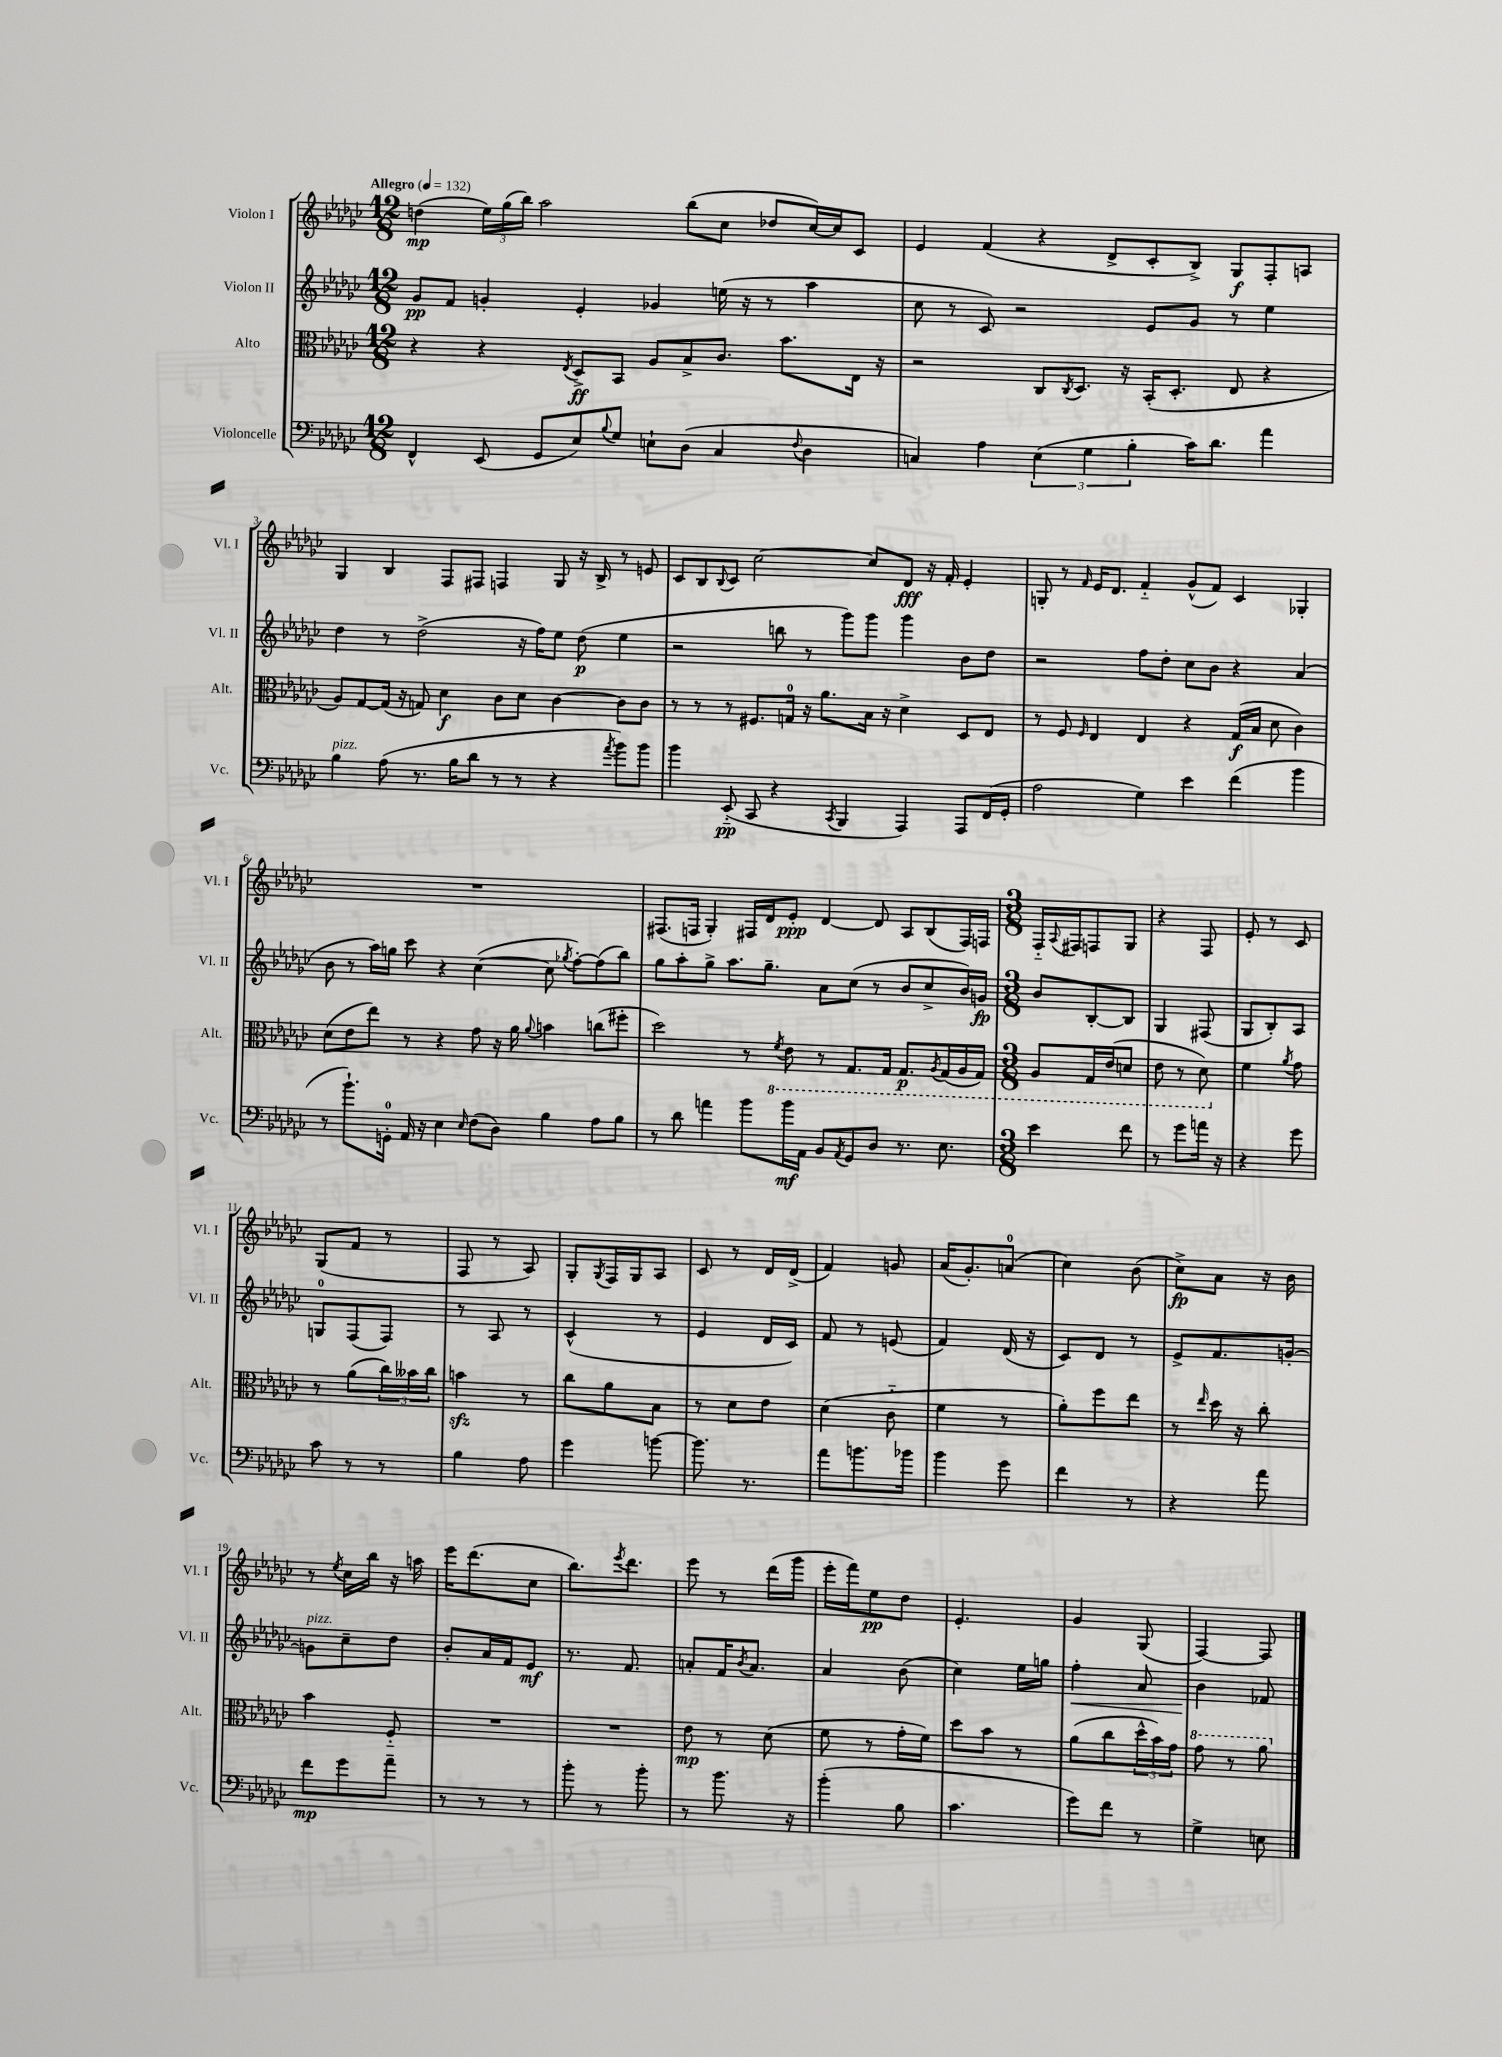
<<
\new StaffGroup <<
\new Staff = "s0" \with { instrumentName = "Violon I" shortInstrumentName = "Vl. I" } {
    \clef treble \key ges \major \numericTimeSignature \time 12/8 \tempo "Allegro" 4 = 132
    d''4\mp( \tuplet 3/2 { ees''16) ges''16( bes''16) } aes''2 bes''8( ces''8 des''8 ces''16~) ces''16 ces'8 |
    ees'4 f'4( r4 des'8-> ces'8-. bes8->) ges8\f f8-. a8 |
    ges4 bes4 f8 fis8 f4 ges8 r16 bes16-> r8 e'8 |
    ces'8 bes8 \appoggiatura { bes8 } ces'8 ces''2~ ces''8 des'8\fff r16 f'16-. ees'4-. |
    g8-. r8 \grace { f'16 } ees'16 des'8. f'4-_ ges'8-^( f'8) ces'4 ges4-. |
    R1. |
    fis8.( f16 ges4-.) fis16 des'16 ees'8-.\ppp des'4~ des'8 aes8 bes8( fis16) f16 |
    \numericTimeSignature \time 3/8 f16-_ \appoggiatura { aes8 } fis16 f8 ges8 |
    r4 f8 |
    ees'8-. r8 ces'8 |
    ges8( f'8 r8 |
    f8 r8 aes8) |
    ges8-. \acciaccatura { ges8 } f16 ges16 aes8 |
    ces'8 r8 des'16 des'16->( |
    f'4) g'8 |
    aes'16( ges'8.-.) a'8-0( |
    ces''4) bes'8( |
    ces''8->\fp) aes'8 r16 bes'16 |
    r8 \acciaccatura { ees''8 } ces''16 bes''16 r16 a''16 |
    ees'''16 des'''8.( ces''8 |
    bes''8.) \acciaccatura { ees'''8 } des'''8. |
    ees'''8 r8 des'''16( ges'''16 |
    ees'''16-. f'''16) ees''8\pp des''8 |
    ees'4.-. |
    ges'4 ges8( |
    f4~) f8 \bar "|." |
}
\new Staff = "s1" \with { instrumentName = "Violon II" shortInstrumentName = "Vl. II" } {
    \clef treble \key ges \major \numericTimeSignature \time 12/8
    ges'8\pp f'8 g'4-. ees'4-. ges'4 e''16( r16 r8 aes''4 |
    ces''8 r8 ces'8) r2 ees'8 ges'8 r8 ees''4 |
    des''4 r8 des''2->( r16 f''16) ees''8 des''8\p( ees''4 |
    r2 b''8 r8 ges'''8) ges'''8 ges'''4 bes'8 des''8 |
    r2 f''8 des''8-. ces''8 bes'8 r4 aes'4( |
    bes'8 r8 aes''16) g''16 ces'''8 r4 ces''4~( ces''8 \acciaccatura { ges''8 } f''8~-.) f''8( bes''8) |
    ges''8 aes''8-. ges''8-> aes''8. ges''8.-- aes'8 ces''8( r8 bes'8 ces''8-> bes'16) g'16\fp |
    \numericTimeSignature \time 3/8 bes'8 bes8~-. bes8 |
    ges4 fis8( |
    ges8 bes8-.) aes8 |
    g8-0 f8( f8) |
    r8 aes8 r8 |
    ces'4-^( r8 |
    ees'4 des'16 ces'16) |
    f'8 r8 e'8( |
    f'4) des'16( r16 |
    ces'8) des'8 r8 |
    ees'8-> f'8. g'16~-. |
    g'8^\markup { \italic "pizz." } ces''8-- des''8 |
    bes'8-. aes'16 f'16 ees'8\mf |
    r8. f'8. |
    a'8-. f'16 \acciaccatura { bes'8 } a'8. |
    aes'4 bes'8( |
    ces''4) ees''16 g''16 |
    f''4-.\< aes'8 |
    bes'4\! fes'8 \bar "|." |
}
\new Staff = "s2" \with { instrumentName = "Alto" shortInstrumentName = "Alt." } {
    \clef alto \key ges \major \numericTimeSignature \time 12/8
    r4 r4 \acciaccatura { ees8 } des8->\ff bes,8 aes8 bes8-> ces'8. bes'8. ees16 r16 |
    r2 ces8 \acciaccatura { ces8 } des8. r16 bes,16-.( des8.-. ees8 r4 |
    aes8) ges8~ ges16( r16 g8) des'4\f ces'8 des'8 ces'4~ ces'8 ces'8 |
    r8 r8 r8 fis8. g16-0 r16 aes'8. bes16 r16 des'4-> des8 ees8 |
    r8 f8 \grace { f16 } ees4 ees4 r4 ges16\f( bes16 des'8 ces'4) |
    des'8( ees'8 ees''8) r8 r4 ges'8 r16 aes'16 \appoggiatura { aes'8 } b'4 c''8( fis''8-. |
    des''2) r8 \ottava #-1 \acciaccatura { f8 } ees8 r8 ges,8. ges,16 ges,8.\p \acciaccatura { aes,8 } ges,16( aes,16 ges,16) |
    \numericTimeSignature \time 3/8 aes,8 ges,16 ees16( d8 |
    ees8 r8 des8) \ottava #0 |
    f'4 \acciaccatura { aes'8 } ges'8 |
    r8 aes'8( \tuplet 3/2 { ces''16) beses'16 ces''16 } |
    b'4\sfz r8 |
    ces''8 aes'8 bes8 |
    r8 des'8 ees'8 |
    des'4( ces'8-_ |
    f'4 r8 |
    aes'8-.) f''8 ees''8 |
    r8 \grace { ees''16 } des''16 r16 ces''8-. |
    bes'4 f8-_ |
    R4. |
    R4. |
    ees'8\mp r8 des'8( |
    f'8 r8 ges'16-. f'16) |
    des''8 bes'8 r8 |
    aes'8( ces''8 \tuplet 3/2 { des''16-^ bes'16) ges'16 } |
    \ottava #1 ges''8 r8 aes''8 \ottava #0 \bar "|." |
}
\new Staff = "s3" \with { instrumentName = "Violoncelle" shortInstrumentName = "Vc." } {
    \clef bass \key ges \major \numericTimeSignature \time 12/8
    f,4-^ ees,8( ges,8 ees8) \appoggiatura { bes8 } ges8 e8-! des8( ces4 \appoggiatura { f8 } des4 |
    c4) aes4 \tuplet 3/2 { ees4( ges4 bes4-. } ces'16) des'8. aes'4 |
    bes4^\markup { \italic "pizz." } aes8( r8. bes16 des'8 r8 r8 r4 \acciaccatura { aes'8 } bes'8) bes'8 |
    bes'4 ees,8-_\pp( ces,8 r4 \acciaccatura { ces,8 } bes,,4 aes,,4) aes,,8 f,16( ges,16-. |
    aes2 ges4) ees'4 f'4( bes'4 |
    r8 bes'8.-!) g,16-0-. aes,16 r16 ees4 \grace { ees16 } f8( des8) bes4 aes8 bes8 |
    r8 des'8 a'4 bes'8 bes'16\mf aes,16 bes,8 \acciaccatura { aes,8 } ges,8 des8 r8. ees8. |
    \numericTimeSignature \time 3/8 ees'4 f'8 |
    r8 ges'8 a'16 r16 |
    r4 ges'8 |
    ces'8 r8 r8 |
    bes4 aes8 |
    ges'4 b'8~ |
    b'8. r8. |
    aes'8 b'8. bes'16 |
    bes'4 ges'8 |
    f'4 r8 |
    r4 aes'8 |
    f'8\mp ges'8 aes'8-- |
    r8 r8 r8 |
    bes'8-. r8 bes'8-. |
    r8 bes'8. r16 |
    bes'4-.( bes8 |
    ces'4. |
    ges'8) f'8 r8 |
    ges4-> e8 \bar "|." |
}
>>
>>
